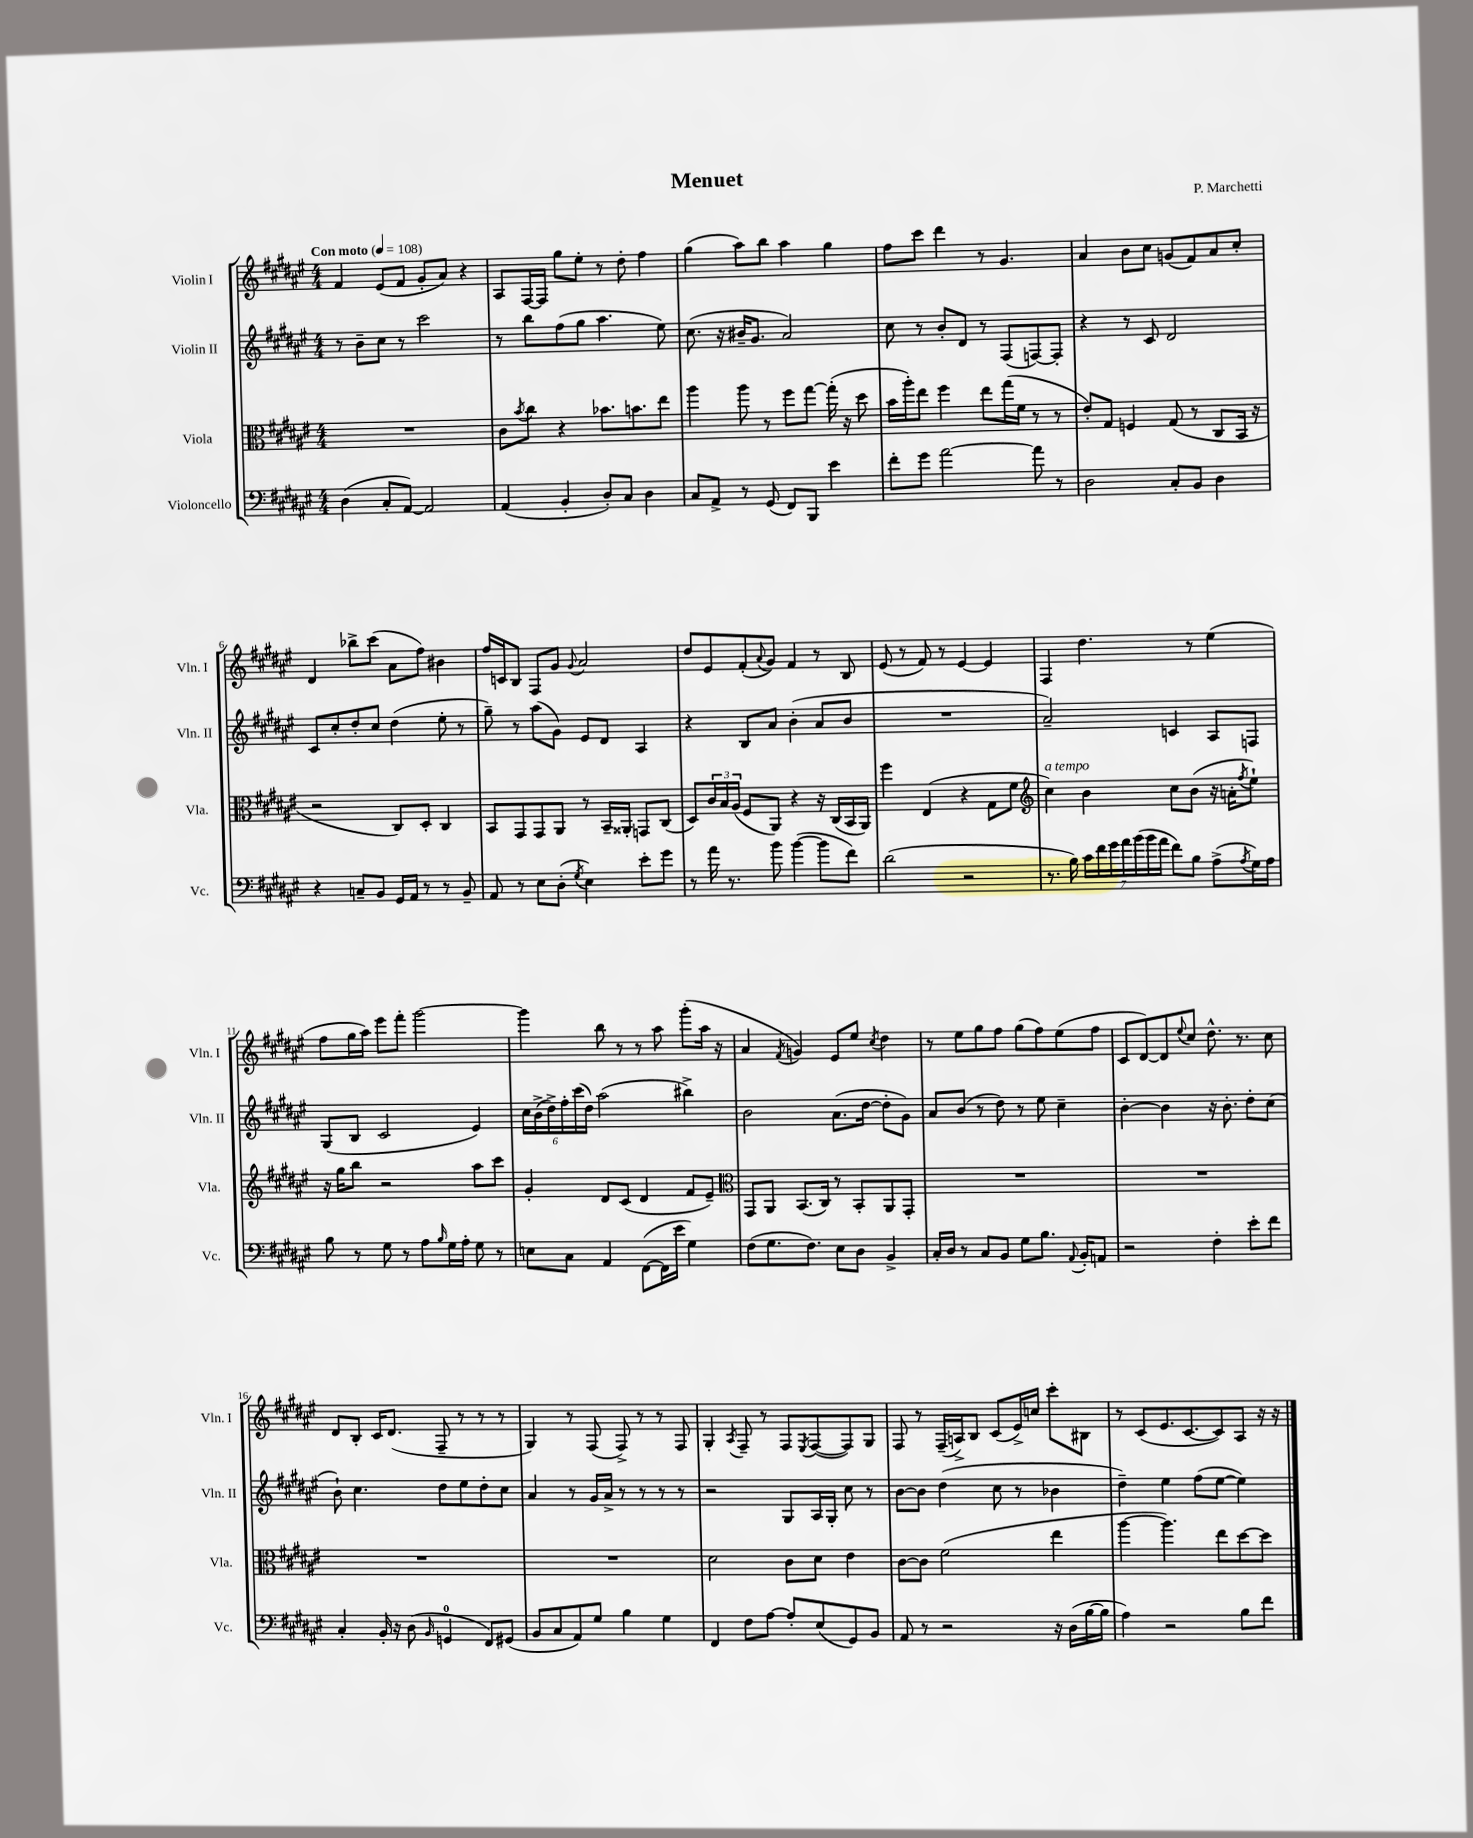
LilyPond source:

\header { title = "Menuet" composer = "P. Marchetti" }
<<
\new StaffGroup <<
\new Staff = "s0" \with { instrumentName = "Violin I" shortInstrumentName = "Vln. I" } {
    \clef treble \key fis \major \numericTimeSignature \time 4/4 \tempo "Con moto" 4 = 108
    fis'4 eis'8( fis'8 gis'8-. ais'8) r4 |
    ais8 fis16~ fis16 gis''8 eis''8-. r8 dis''8-. fis''4 |
    gis''4( ais''8) b''8 ais''4 gis''4 |
    fis''8 cis'''8 dis'''4 r8 gis'4. |
    ais'4 b'8 cis''8 g'8( fis'8) ais'8 cis''8-. |
    dis'4 bes''8-> cis'''8( ais'8 fis''8) bis'4 |
    fis''16 c'16 b8 fis8 gis'8 \appoggiatura { gis'8 } ais'2 |
    dis''8 eis'8 fis'8-.( \appoggiatura { ais'8 } gis'8) fis'4 r8 b8 |
    eis'8( r8 fis'8) r8 eis'4~ eis'4 |
    fis4 dis''4. r8 eis''4( |
    fis''8 gis''16 ais''16) eis'''8 fis'''8-. gis'''2~ |
    gis'''4 b''8 r8 r8 ais''8 gis'''8-.( ais''16 r16 |
    ais'4 \acciaccatura { fis'8 } g'4) eis'8 eis''8 \acciaccatura { cis''8 } dis''4 |
    r8 eis''8 gis''8 fis''8 gis''8( fis''8) eis''8( fis''8 |
    cis'8 dis'8~) dis'8 \appoggiatura { eis''8 } cis''8 dis''8.-^ r8. cis''8 |
    dis'8 b8-. cis'16 dis'8.( fis8-- r8 r8 r8 |
    gis4) r8 fis8( fis8->) r8 r8 fis8 |
    gis4-. \acciaccatura { ais8 } fis8-- r8 fis8 \acciaccatura { eis8 } fis8~( fis8) gis8 |
    fis8 r8 fis16--( a16->) b8 cis'8( eis'16->) c''16 cis'''8-. bis8 |
    r8 cis'8( eis'8. cis'8.~ cis'8) ais8 r16 r16 \bar "|." |
}
\new Staff = "s1" \with { instrumentName = "Violin II" shortInstrumentName = "Vln. II" } {
    \clef treble \key fis \major \numericTimeSignature \time 4/4
    r8 b'8-- cis''8 r8 cis'''2 |
    r8 b''8 fis''8( gis''8 ais''4. eis''8) |
    cis''8.( r16 bis'16-- gis'8. ais'2) |
    cis''8 r8 b'8-. dis'8 r8 fis8( f8~) f8-. |
    r4 r8 cis'8 dis'2 |
    cis'8 cis''8-. dis''8-. cis''8 dis''4( eis''8-. r8 |
    gis''8--) r8 ais''8( gis'8) eis'8 dis'8 ais4 |
    r4 b8 ais'8 b'4-.( ais'8 b'8 |
    R1 |
    ais'2--) c'4 ais8 f8 |
    gis8( b8 cis'2 eis'4) |
    \tuplet 6/4 { cis''16 b'16->( dis''16->) fis''16-. cis'''16( dis''16) } ais''2( bis''4->) |
    b'2 ais'8.( dis''16~ dis''8-. gis'8) |
    ais'8 b'8( r8 dis''8) r8 eis''8 cis''4-- |
    b'4~-. b'4 r16 b'8.-. dis''8-. cis''8( |
    b'8-!) cis''4. dis''8 eis''8 dis''8-. cis''8 |
    ais'4 r8 gis'16 ais'16-> r8 r8 r8 r8 |
    r2 gis8 ais16 gis16-. cis''8 r8 |
    b'8~ b'8 dis''4( cis''8 r8 bes'4 |
    dis''4--) eis''4 fis''8( eis''8~ eis''4) \bar "|." |
}
\new Staff = "s2" \with { instrumentName = "Viola" shortInstrumentName = "Vla." } {
    \clef alto \key fis \major \numericTimeSignature \time 4/4
    R1 |
    cis'8 \acciaccatura { b'8 } cis''8 r4 bes'8. b'8. eis''8 |
    ais''4 ais''8 r8 fis''8 gis''8~ gis''16-.( r16 dis''8 |
    b'16 ais''16-.) eis''8 fis''4 eis''8 gis''16( fis'16 r8 r8 |
    eis'8-.) gis8 f4 gis8( r8 cis8 b,16 r16 |
    r2 cis8) dis8-. cis4 |
    b,8 gis,8 gis,8 ais,8 r8 b,16-- aisis,16-. g,8 cis8( |
    dis8) \tuplet 3/2 { cis'16 b16 ais16( } fis8 ais,8) r4 r16 cis16( b,16 ais,16) |
    fis''4 eis4( r4 gis8 fis'8 |
    \clef treble cis''4^\markup { \italic "a tempo" }) b'4 cis''8 b'8( r16 a'16-. \acciaccatura { fis''8 } eis''8-!) |
    r16 gis''16 b''8 r2 ais''8 cis'''8 |
    gis'4-. dis'8 cis'8( dis'4 fis'8 eis'8--) |
    \clef alto gis,8 ais,8 b,8.( cis16) r8 b,8-. ais,8 gis,8-. |
    R1 |
    R1 |
    R1 |
    R1 |
    dis'2 cis'8 dis'8 eis'4 |
    cis'8~ cis'8 fis'2( eis''4 |
    ais''4~ ais''4.) eis''8 dis''8~ dis''8 \bar "|." |
}
\new Staff = "s3" \with { instrumentName = "Violoncello" shortInstrumentName = "Vc." } {
    \clef bass \key fis \major \numericTimeSignature \time 4/4
    dis4( cis8-. ais,8~) ais,2 |
    ais,4( b,4-. dis8-.) cis8 dis4 |
    cis8 ais,8-> r8 gis,8( fis,8) b,,8 eis'4 |
    fis'8-. gis'8 ais'2~ ais'8 r8 |
    dis2 cis8-. b,8 dis4 |
    r4 c8-- b,8 gis,16 ais,16 r8 r8 b,8-- |
    ais,8 r8 eis8 dis8-.( \acciaccatura { gis8 } eis4) eis'8-. gis'8 |
    r8 ais'16 r8. b'8 b'4~( b'8 fis'8) |
    dis'2( r2 |
    r8. b16) \tuplet 7/4 { cis'16 fis'16 gis'16 ais'16 b'16( b'16 ais'16 } fis'8) b8 ais8->( \acciaccatura { ais8 } gis16) ais16 |
    b8 r8 gis8 r8 ais8 \grace { b16 } gis16 ais16-. gis8 r8 |
    e8 cis8 ais,4 fis,8~( fis,16 eis'16 gis4) |
    fis8( gis8. fis8.) eis8 dis8 b,4-> |
    cis16-. dis16 r8 cis8 b,8 gis8 b8. \appoggiatura { ais,8 } b,16-. a,8 |
    r2 fis4-. eis'8-. fis'8 |
    cis4-. b,16-. r16 dis8( \grace { b,16 } g,4-0 fis,8) gis,8( |
    b,8 cis8 ais,8) gis8 b4 gis4 |
    fis,4 fis8 ais8~ ais8-. eis8( gis,8) b,8 |
    ais,8 r8 r2 r16 dis16( b16~ b16 |
    ais4) r2 b8 fis'8 \bar "|." |
}
>>
>>
